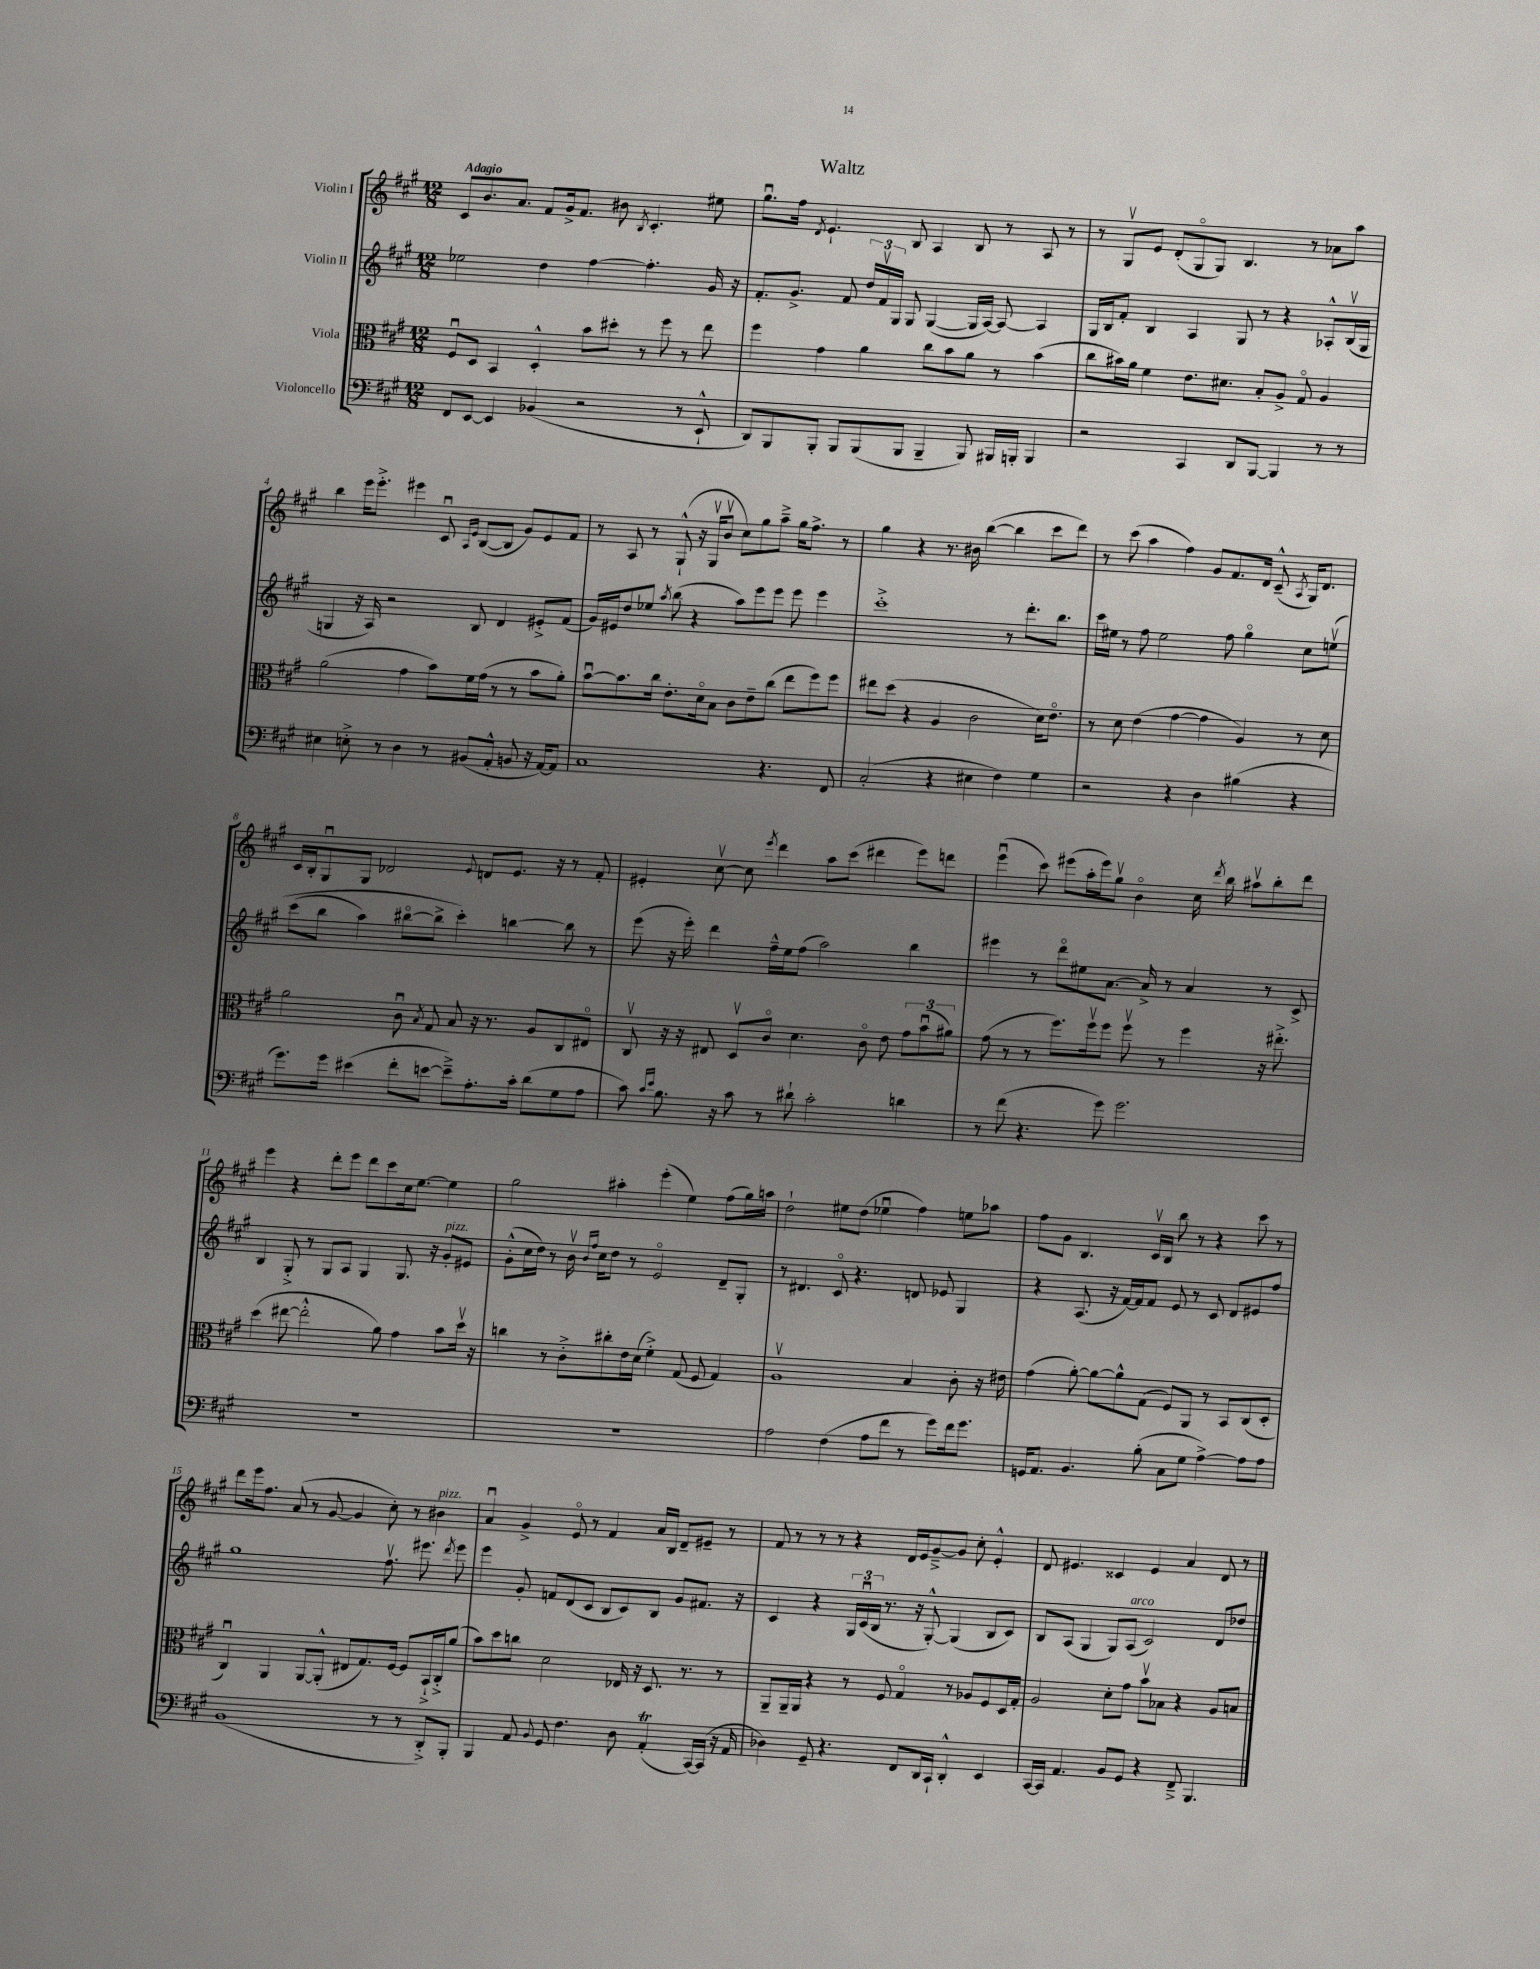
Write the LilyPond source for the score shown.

\header { title = "Waltz" }
<<
\new StaffGroup <<
\new Staff = "s0" \with { instrumentName = "Violin I" } {
    \clef treble \key a \major \numericTimeSignature \time 12/8 \tempo "Adagio"
    \autoBeamOff cis'8[ b'8. a'8.] fis'8[ gis'16-> fis'8.] bis'8 \acciaccatura { b8 } cis'4.-. eis''8 |
    gis''8.[\downbow fis''16] \acciaccatura { d'8 } e'4.-! b8 a4 b8 r8 a8 r8 |
    r8 gis8[\upbow e'8] d'8[-.( gis8\flageolet gis8]) b4. r8 aes'8[ a''8] |
    b''4 e'''16[ e'''8.]-.-> eis'''4 cis'8\downbow \grace { a16[ e'16] } b8[~( b8] gis'8[) e'8 fis'8] |
    r8 a8 r8 gis8-!-^( r16 gis16[\upbow b'8]\upbow cis''8[) gis''8 a''8]---> gis''16[ fis''8.]-> r8 |
    gis''4 r4 r8. bis'16 b''4~( b''4 cis'''8[ d'''8]) |
    r8 cis'''8( a''4 fis''4) gis'8[ fis'8. d'16] cis'8---^( \acciaccatura { a8 } gis16[) d'8.] |
    cis'16[ b16-. gis8\downbow gis8] des'2 \appoggiatura { e'8 } d'8[ e'8.] r16 r8 fis'8-. |
    eis'4-. cis''8~\upbow cis''8 \acciaccatura { e'''8 } d'''4 a''8[ cis'''8]( dis'''4 e'''8[) d'''8] |
    e'''4\downbow( cis'''8) eis'''8[( a''16-. eis'''16) gis''8]\upbow b'4\flageolet cis''16 \acciaccatura { d'''8 } b''16 ais''8[\upbow b''8-. d'''8] |
    e'''4 r4 d'''8[-. e'''8] d'''8[ cis'''8 cis''16 e''8.]~ e''4 |
    gis''2 ais''4-. e'''4-.( e''4) fis''8[( gis''16) a''16] |
    d''2-! eis''8[ d''8]( ees''4\downbow fis''4) e''8[ aes''8] |
    fis''8[ gis'8] b4. cis'16[\upbow b16] b''8 r8 r4 cis'''8 r8 |
    d'''8[ e'''16 fis''8.] a'8( r8 gis'8~ gis'4 cis''8-.) r8 bis'4^\markup { \italic "pizz." } |
    a'4\downbow gis'4-> e'8\flageolet r8 fis'4 a'16[ b16] d'8[-- eis'8]-- r8 |
    fis'8 r8 r8 r8 r4 d'16[ e'16 gis'8~---> gis'8] cis''8-. e'4-.-^ |
    d'8 eis'4. cisis'4 eis'4 a'4 d'8 r8 \bar "|." |
}
\new Staff = "s1" \with { instrumentName = "Violin II" } {
    \clef treble \key a \major \numericTimeSignature \time 12/8
    \autoBeamOff ees''2 d''4 fis''4~ fis''4.-. gis'16 r16 |
    fis'8.[-. gis'8.]-> fis'8 \tuplet 3/2 { d''16[ fis'16\upbow gis16] } gis8 gis4~( gis16[ a16]~) a8~ a4 |
    gis16[ b16 fis'8]-. b4 a4 gis8 r8 r4 aes8[-.-^ b16\upbow( gis16] |
    g4 r16 a16) r2 b8 d'4 eis'8[-.-> fis'8]( |
    gis'16[) eis'16 d''8 ees''8] \acciaccatura { a''8 } b''8( r4 a''8[) e'''8 e'''8] e'''8 e'''4 |
    cis'''1-.-> r8 d'''8.[-. b''8.] |
    cis'''16[ eis''16] r8 fis''8 eis''2 fis''8 gis''4\flageolet cis''8[ e''8]\upbow\( |
    cis'''8[( b''8] a''4) bis''8[~\flageolet bis''8]-> cis'''4-.\) b''4~ b''8 r8 |
    e'''8( r16 e'''16-.) d'''4 fis''16[---^ e''16 fis''8]( a''2) b''4 |
    eis'''4 r8 d'''8[\flageolet eis''8 a'8.]~ a'16-> r8 a'4 r8 cis'8-> |
    b4 gis8-.-> r8 gis8[ a8] gis4 gis8. r16 gis'8[-.^\markup { \italic "pizz." } eis'8] |
    gis'8[-.-^( cis''16 d''16]) r8 b'16\upbow \grace { b'16[ fis''16] } cis''16[ d''8] r8 e'2\flageolet d'8[-- gis8]-. |
    r8 dis'4. cis'8\flageolet r4. d'8 ees'8 gis4 |
    r4 a8.( r16 fis'16[~) fis'16 fis'8] e'8 r8 cis'8 d'8[ eis'8 fis''8] |
    gis''1 fis''8.\upbow eis'''8. \acciaccatura { d'''8 } eis'''8 |
    e'''4 gis'8-. f'8[ d'8( cis'8] b8[ cis'8) b8] gis'8[ fis'8.] r16 |
    cis'4 r4 \tuplet 3/2 { gis16[ cis'16\downbow( b16] } r8. r16 gis8~-.-^) gis4( b8[ cis'8]) |
    b8[ a8]( gis4 gis8[) a8]^\markup { \italic "arco" }( cis'2) d'8[ des''8] \bar "|." |
}
\new Staff = "s2" \with { instrumentName = "Viola" } {
    \clef alto \key a \major \numericTimeSignature \time 12/8
    \autoBeamOff fis8[\downbow d8] b,4 d4-.-^ b'8[ dis''8]-. r8 fis''8 r8 e''8 |
    fis''4 gis'4 a'4 cis''8[ b'8 a'8] r8 b'4( |
    cis''8[ bis'16) a'16] fis'4 e'8.[ dis'8.] b8[-. a8]-> gis8\flageolet a4 |
    a'2( gis'4 b'8[) fis'16 gis'16]( r8 r8 b'8[ a'8]-.) |
    b'8[~\downbow b'8. cis''16] e'8.[-. d'16\flageolet b8] cis'8[ e'8-- cis''8]( e''8[ fis''8) fis''8] |
    eis''8[ d''8]( r4 a4 cis'2 d'16[) e'8.]\flageolet |
    r8 d'8 e'4( gis'4~ gis'4 a4) r8 d'8 |
    a'2 cis'8\downbow \acciaccatura { b8 } gis8 b8 r16 r8. a8[ cis8 eis8]\flageolet |
    cis8\upbow r16 r16 eis8 d8[\upbow cis'8]\flageolet d'4. cis'8\flageolet e'8 \tuplet 3/2 { gis'8[ b'8\downbow( ais'8]) } |
    gis'8( r8 r8 fis''8.[) fis''16\upbow fis''8] fis''8\upbow r8 fis''4 r16 eis''8.-.-> |
    d''4( eis''8~ eis''2-.-^ a'8) gis'4 b'8[ d''16]\upbow r16 |
    c''4 r8 cis'8[-.-> cis''8-. e'16 d'16]( fis'4-.->) gis8( fis8 gis4) |
    a1\upbow b4 cis'8-. r16 eis'16 |
    gis'4( a'8~-.) a'8[~ a'8-^ gis8]( fis8[) a,8] r8 b,8[ cis8( d8]-. |
    cis4\downbow) a,4 a,8[~ a,8]-.-^( eis8[ gis8.) fis16]~ fis8[ b,16-!-> cis16-.-> a'8]( |
    b'8[) d''8 c''8] d'2 ees16 r16 d8. r8. r8 |
    a,8[-- a,16-- a,16] r4 r8 fis8 gis4\flageolet r8 aes8[ fis8 d16 gis16]-. |
    a2 d'8[-. gis'8] b'8[\upbow bes8] r4 a8[ b8] \bar "|." |
}
\new Staff = "s3" \with { instrumentName = "Violoncello" } {
    \clef bass \key a \major \numericTimeSignature \time 12/8
    \autoBeamOff fis,8[ e,8]~ e,4 bes,4( r2 r8 e,8-!-^ |
    d,8[) b,,8 b,,8]-. b,,8[ b,,8( b,,8] b,,4-- b,,8) bis,,16[ b,,16]-. b,,4 |
    r2 cis,4 d,8[ b,,8]~ b,,4 r8 r8 |
    eis4 e8-.-> r8 d4 r8 bis,8[( a,8]-.-^ b,8 r16 a,16[~) a,8] |
    cis1 r4. fis,8 |
    cis2-.( r4 eis4 fis4) gis4 |
    r2 r4 d4 bis4( r4 |
    gis'8.[) gis'16] eis'4( fis'8[-. e'8]~ e'8[--->) a8.-. cis'16]-. d'8[( gis8 a8] |
    cis'8) \grace { cis'16[ e'16] } b8. r16 cis'8 r8 dis'8-! cis'2-. d'4 |
    r8 fis'8( r4. gis'8) gis'2. |
    R1. |
    R1. |
    a2 fis4( a8[ fis'8] r8 gis'8[) fis'16 gis'8.] |
    g,16[ a,8.] b,4. b8-.( cis8[ gis8] a4~->) a8[ a8] |
    b,1( r8 r8 d,8[-.->) b,,8]-. |
    b,,4 a,8 \appoggiatura { b,8 } gis,8 fis4. d8 a,4-.\trill( cis,16[~) cis,16]( r16 a,16 |
    des4) gis,8-- r4. fis,8[ d,16 cis,16]-! d,4-.-^ e,4 |
    cis,16[~ cis,16] a,4. b,8[ gis,8] r4 fis,8---> b,,4. \bar "|." |
}
>>
>>
